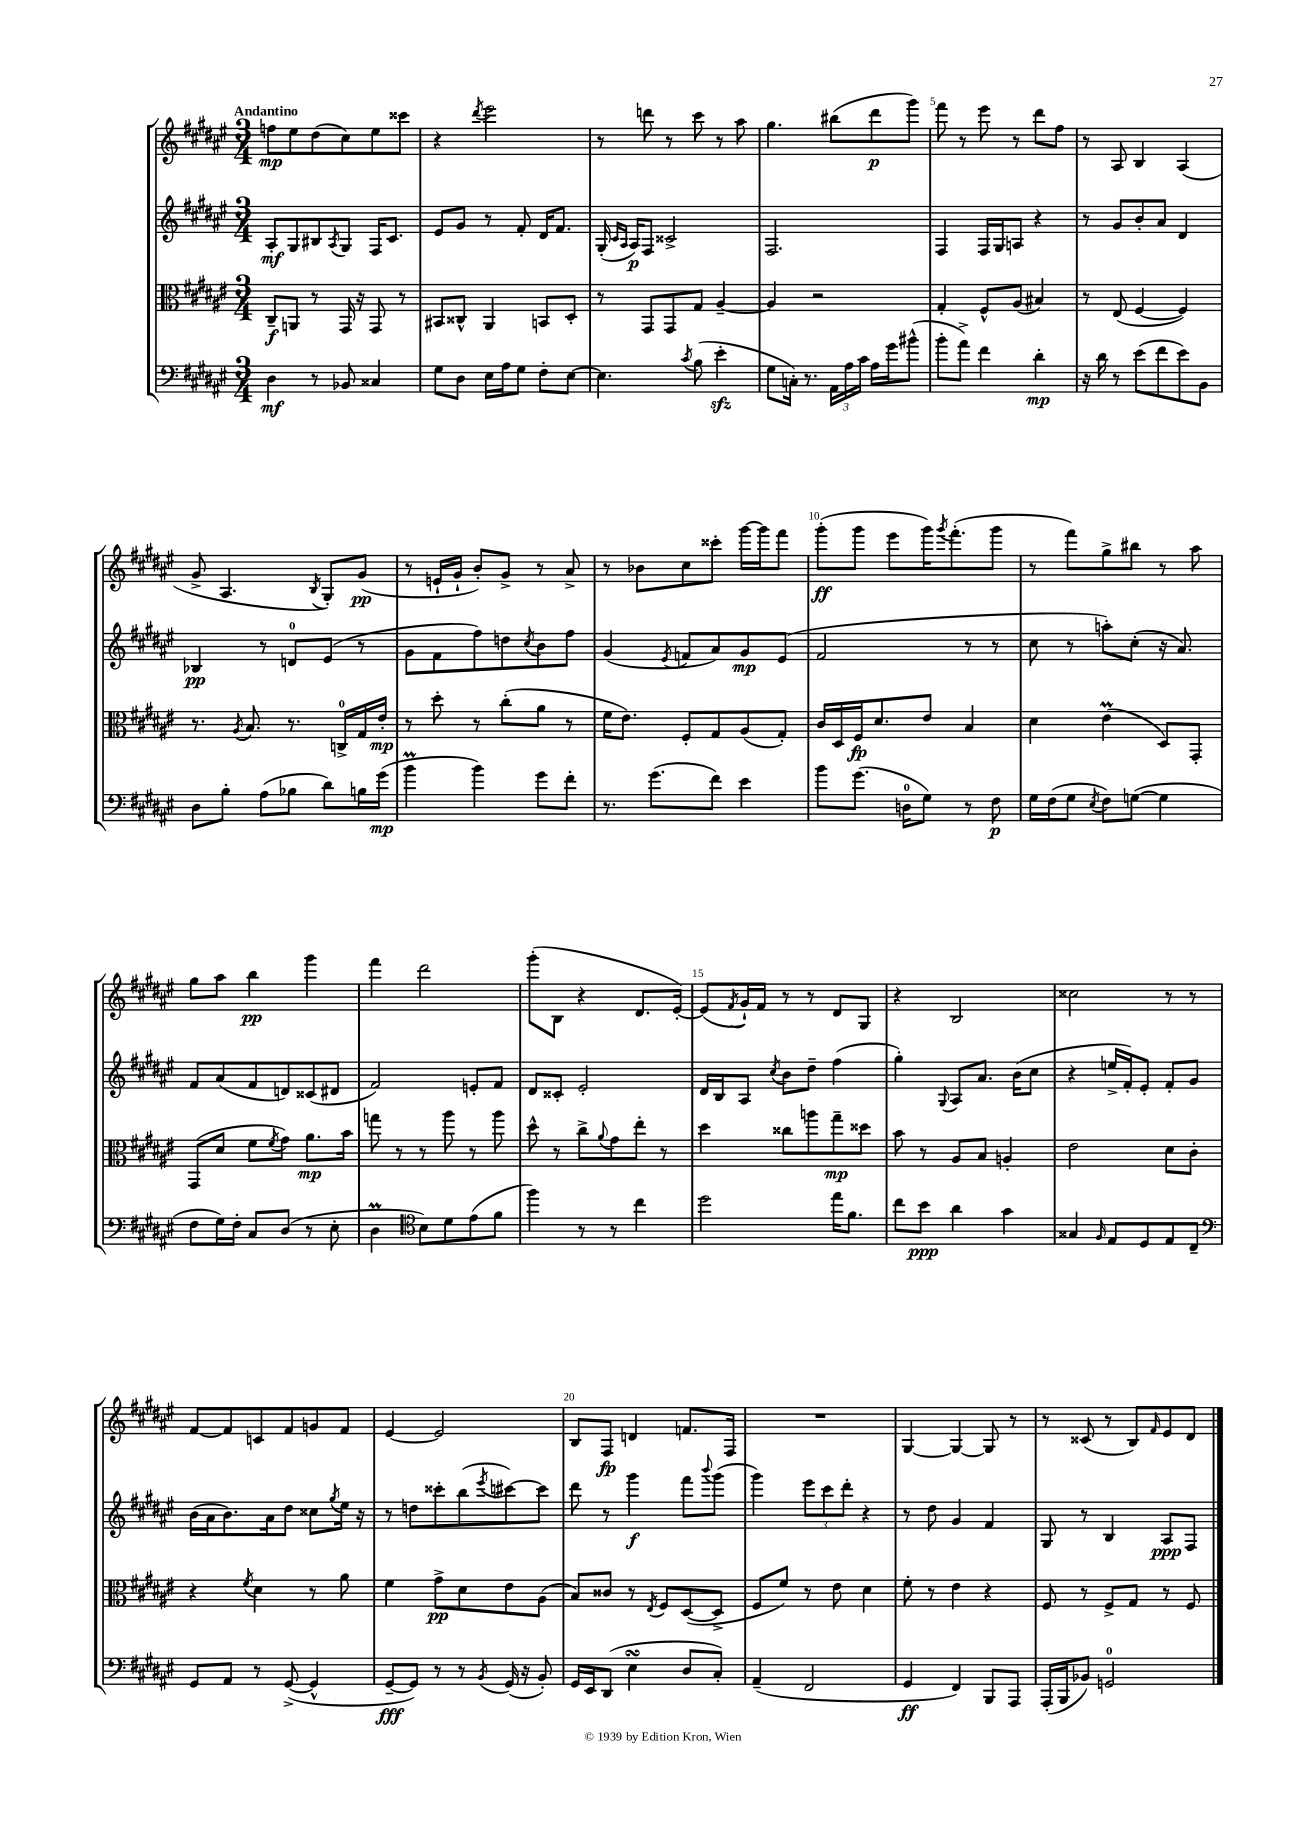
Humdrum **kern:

**kern	**kern	**kern	**kern
*staff4	*staff3	*staff2	*staff1
*clefF4	*clefC3	*clefG2	*clefG2
*k[f#c#g#d#a#e#]	*k[f#c#g#d#a#e#]	*k[f#c#g#d#a#e#]	*k[f#c#g#d#a#e#]
*M3/4	*M3/4	*M3/4	*M3/4
4D#\	8C#~/L	8A#'/L	8ff\L
.	8AA/J	8G#/	8ee#\
8r	8r	8B#/	(8dd#\
.	.	8qA#/	.
8BB-/	16GG#/	8G#/J	8cc#\)
.	16r	.	.
4C##/	8GG#/	16F#/LK	8ee#\
.	.	8.c#/J	.
.	8r	.	8ccc##\J
=	=	=	=
8G#\L	8BB#/L	8e#/L	4r
8D#\J	8C##^^/J	8g#/J	.
.	.	.	8qddd#/
16E#\LL	4AA#/	8r	2eee#\
16A#\J	.	.	.
8G#\J	.	8f#'/	.
8F#'\L	8BB/L	16d#/LK	.
.	.	8.f#/J	.
[8E#\J	8D#'/J	.	.
=	=	=	=
4.E#\]	8r	(16G#'/	8r
.	.	16qqc#/LL	.
.	.	16qqA#/JJ	.
.	.	16A#/LK)	.
.	8GG#/L	8F#/J	8ddd\
.	8GG#/	2c##^/	8r
8qc#/	.	.	.
(8B\	8G#/J	.	8ccc#\
4e#'\	[4A#~/	.	8r
.	.	.	8aa#\
=	=	=	=
8G#\L	4A#/]	2.F#/	4.gg#\
16C'\Jk)	.	.	.
8.r	.	.	.
.	2r	.	.
24AA#\LL	.	.	(8bb#\L
24A#\	.	.	.
24c#\JJ	.	.	.
16A#\LL	.	.	8ddd#\
16g#\J	.	.	.
(8b#^^\J	.	.	8ggg#\J)
=	=	=	=
8b'\L	4G#'/	4F#/	8fff#\
8a#^\J)	.	.	8r
4f#\	8F#^^/L	16F#/LL	8eee#\
.	.	16G#/J	.
.	(8A#/J	8A/J	8r
4d#'\	4B#/)	4r	8ddd#\L
.	.	.	8ff#\J
=	=	=	=
16r	8r	8r	8r
16d#\	.	.	.
8r	(8E#/	8g#/L	8A#/
(8e#\L	[4F#/	8b'/	4B/
8f#\	.	8a#/J	.
8e#\)	4F#/])	4d#/	(4A#/
8BB\J	.	.	.
=	=	=	=
8D#\L	8.r	4B-/	8g#^/
8B'\J	.	.	4.A#/
.	8qA#/	.	.
.	8.B/	.	.
(8A#\L	.	8r	.
8B-\J	8.r	8d/L	.
.	.	.	8qB/
8d#\L)	.	(8e#/J	8G#'/L)
.	16C^/LL	.	.
16B\L	16G#/	8r	(8g#/J
(16g#\JJ	16e#'/JJ	.	.
=	=	=	=
4b\	8r	8g#\L	8r
.	8dd#'\	8f#\	16e`/LL
.	.	.	16g#`/JJ
4b\)	8r	8ff#\)	8b'/L)
.	(8cc#'\L	8dd\	8g#^/J
.	.	8qcc#/	.
8g#\L	8a#\J	8b\	8r
8f#'\J	8r	8ff#\J	8a#^/
=	=	=	=
8.r	16f#\LK	(4g#/	8r
.	8.e#\J)	.	.
.	.	.	8b-\L
(8.g#\L	.	.	.
.	.	8qe#/	.
.	8F#'/L	8f/L	8cc#\
8f#\J)	8G#/	8a#/)	8ccc##'\J
4e#\	(8A#/	8g#/	[16ggg#\LL
.	.	.	16ggg#\]J
.	8G#'/J)	(8e#/J	8fff#\J
=	=	=	=
8b\L	16c#/LL	2f#/	(8ggg#'\L
.	16D#/	.	.
(8.g#\J	16F#/J	.	8ggg#\J
.	8.d#/	.	.
.	.	.	8eee#\L
16D\LK	.	.	.
8G#\J)	8e#/J	.	16ggg#\K)
.	.	.	8qggg#/
.	.	.	(8.fff#'\
8r	4B/	8r	.
8F#\	.	8r	8ggg#\J
=	=	=	=
16G#\LL	4d#\	8cc#\	8r
(16F#\J	.	.	.
8G#\J	.	8r	8fff#\L)
8qE#/	.	.	.
8F#\L)	(4e#\	8aa'\L)	8gg#^\
([8G\J	.	(8cc#'\J	8bb#\J
4G\]	8D#/L)	16r	8r
.	.	8.a#/)	.
.	8GG#'/J	.	8aa#\
=	=	=	=
8F#\L	(8GG#/L	8f#/L	8gg#\L
16G#\L)	8d#/J	(8a#/	8aa#\J
16F#'\JJ	.	.	.
8C#/L	8f#\L	8f#/	4bb\
.	8qf#/	.	.
(8D#/J	8g#\J)	8d/)	.
8r	8.a#\L	(8c##/	4ggg#\
8E#'\	.	8d#/J	.
.	16b\Jk	.	.
=	=	=	=
4D#\	8gg\	2f#/)	4fff#\
.	8r	.	.
*clefC4	*	*	*
8B\L)	8r	.	2ddd#\
8d#\	8aa#\	.	.
(8e#\	8r	8e'/L	.
8f#\J	8aa#\	8f#/J	.
=	=	=	=
4ff#\)	8dd#^^\	8d#/L	(8ggg#'\L
.	8r	8c##'/J	8B\J
8r	8cc#^\L	2e#'/	4r
.	8qqa#/	.	.
8r	8g#\	.	.
4cc#\	8ee#'\J	.	8.d#/L
.	8r	.	.
.	.	.	[16e#'/Jk)
=	=	=	=
2dd#\	4dd#\	16d#/LL	(8e#/]L
.	.	16B/J	.
.	.	.	8qf#/
.	.	8A#/J	16g#`/L)
.	.	.	16f#/JJ
.	.	8qcc#/	.
.	8cc##\L	8b\L	8r
.	8aa\	8dd#~\J	8r
16ee#\LK	8gg#~\	(4ff#\	8d#/L
8.f#\J	.	.	.
.	8dd##\J	.	8G#/J
=	=	=	=
8cc#\L	8b\	4gg#'\)	4r
8b\J	8r	.	.
.	.	8qqG#/	.
4a#\	8A#/L	8A#/L	2B/
.	8B/J	8.a#/J	.
4g#\	4A'/	.	.
.	.	(16b\LK	.
.	.	8cc#\J	.
=	=	=	=
4G##/	2e#\	4r	2cc##\
16qqF#/	.	.	.
8E#/L	.	16ee^/LL	.
.	.	16f#'/J)	.
8D#/	.	8e#'/J	.
8E#/	8d#\L	8f#'/L	8r
8C#~/J	8c#'\J	8g#/J	8r
=	=	=	=
*clefF4	*	*	*
8GG#/L	4r	(16b\LL	[8f#/L
.	.	16a#\J	.
8AA#/J	.	8.b\)	8f#/]
.	8qf#/	.	.
8r	4d#\	.	8c/
.	.	16a#\k	.
([8GG#^/	.	8dd#\J	8f#/
4GG#^^/]	8r	8cc##\L	8g/
.	.	8qgg#/	.
.	8a#\	16ee#\Jk	8f#/J
.	.	16r	.
=	=	=	=
[8GG#~/L	4f#\	8r	[4e#/
8GG#/]J)	.	8dd\L	.
8r	8g#^\L	8ccc##'\	2e#/]
8r	8d#\	(8bb\	.
8qBB/	.	8qeee#/	.
(16GG#/	8e#\	[8ccc#\)	.
16r	.	.	.
8BB'/)	(8A#\J	8ccc#\]J	.
=	=	=	=
16GG#/LL	8B/L)	8ddd#\	8B/L
16EE#/J	.	.	.
(8DD#/J	8c##/J	8r	8F#/J
4E#\	8r	4ggg#\	4d/
.	8qE#/	.	.
.	8F#/L	.	.
8D#/L	([8D#/	8fff#\L	8.f/L
.	.	8qqbbb/	.
8C#'/J)	8D#^/]J	(8ggg#\J	.
.	.	.	16F#/Jk
=	=	=	=
(4AA#~/	8F#/L	4ggg#\)	2.r
.	8f#/J)	.	.
2FF#/	8r	12eee#\L	.
.	.	12ccc#\	.
.	8e#\	.	.
.	.	12ddd#'\J	.
.	4d#\	4r	.
=	=	=	=
4GG#/	8f#'\	8r	[4G#/
.	8r	8dd#\	.
4FF#/)	4e#\	4g#/	4G#/_
8BBB/L	4r	4f#/	8G#/]
8AAA#/J	.	.	8r
=	=	=	=
(16AAA#'/LL	8F#/	8G#/	8r
16BBB/J	.	.	.
8BB-/J)	8r	8r	(8c##/
2GG/	8F#^/L	4B/	8r
.	8G#/J	.	8B/L)
.	.	.	16qqf#/
.	8r	8A#/L	8e#/
.	8F#/	8F#/J	8d#/J
==	==	==	==
*-	*-	*-	*-
